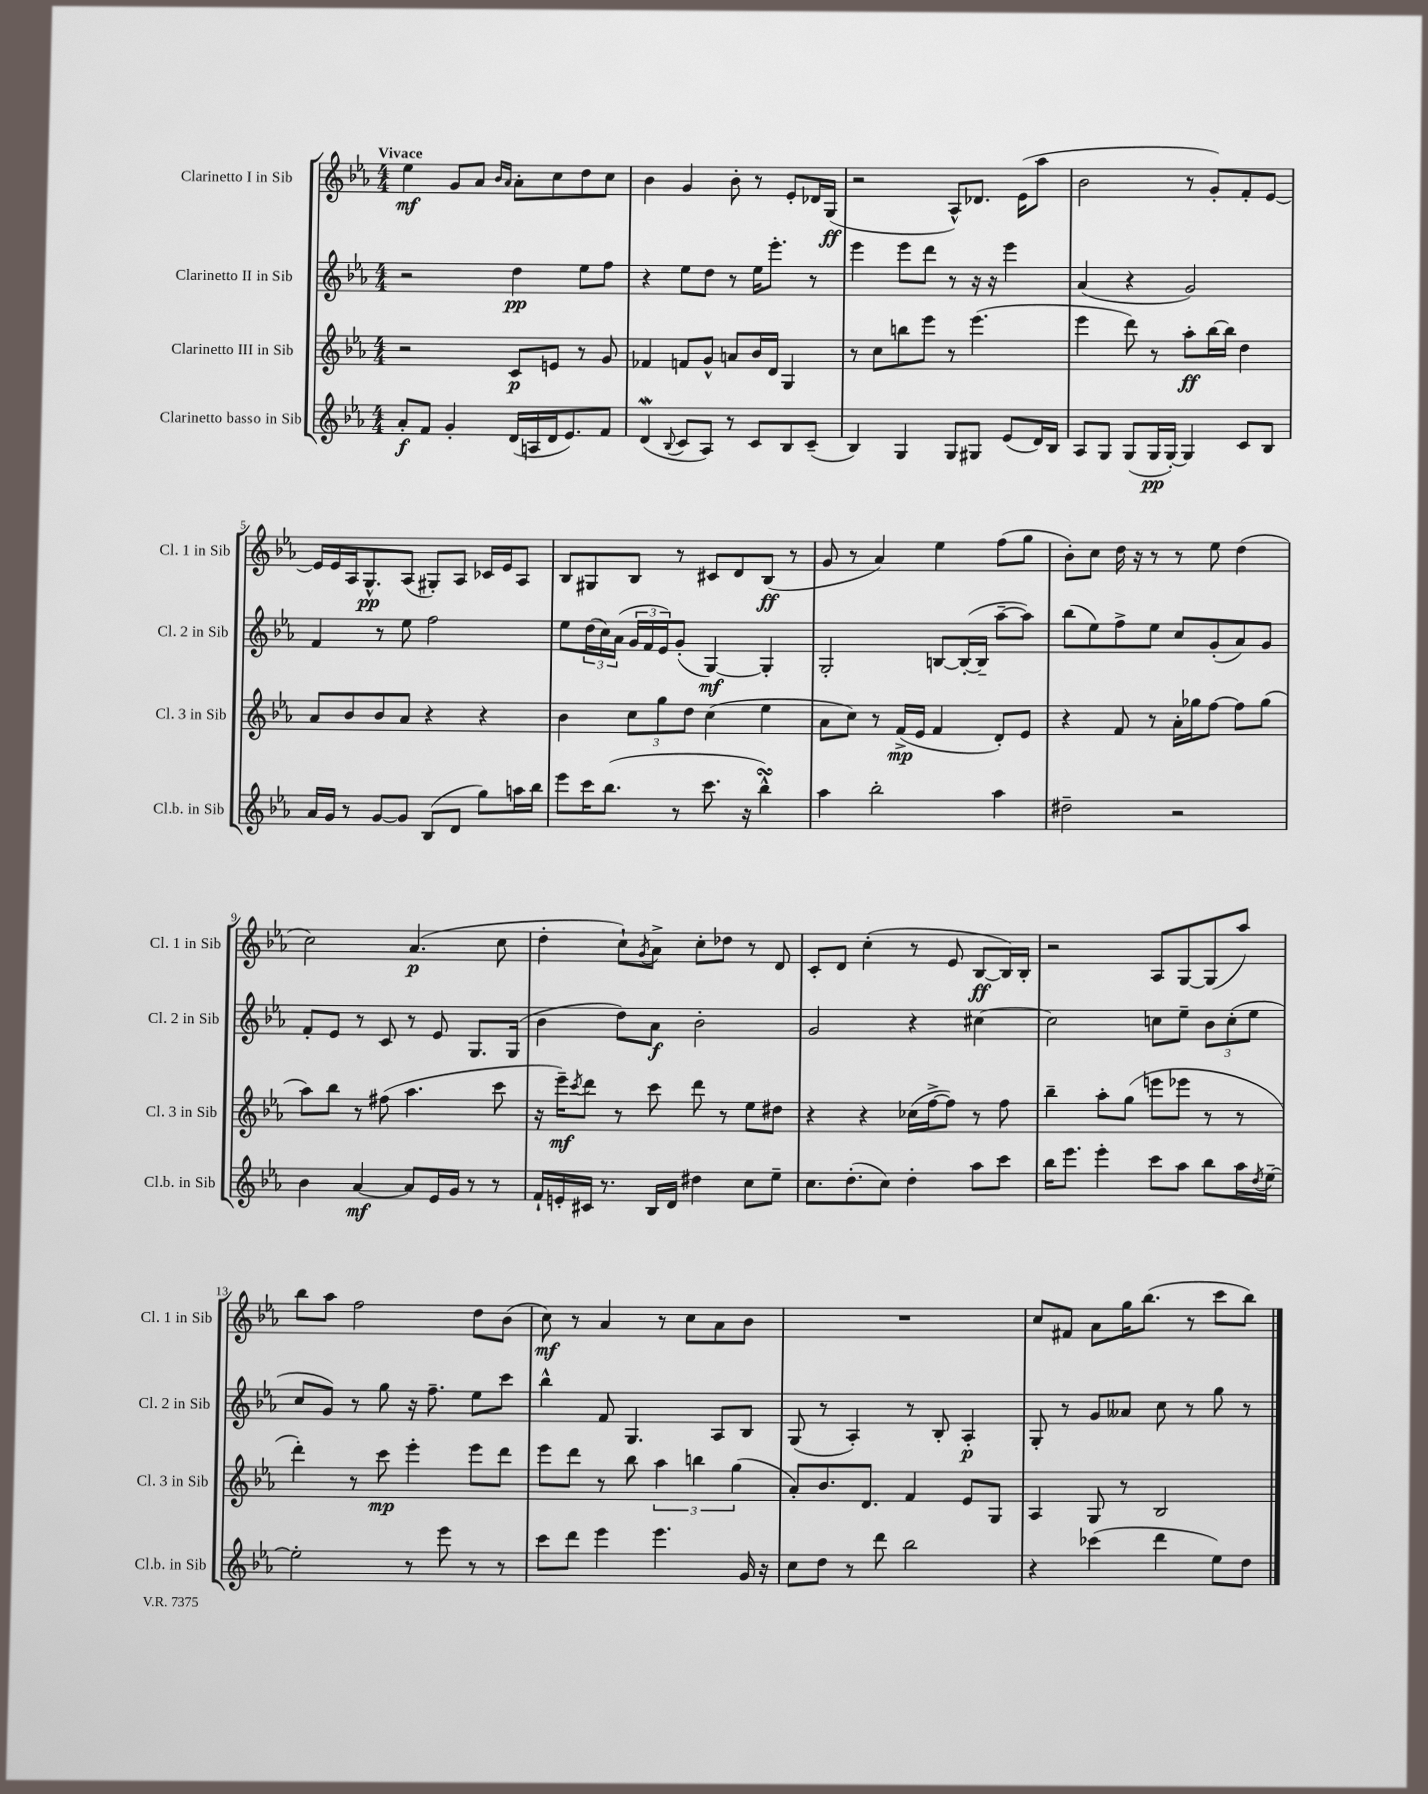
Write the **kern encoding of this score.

**kern	**dynam	**kern	**dynam	**kern	**dynam	**kern	**dynam
*part4	*part4	*part3	*part3	*part2	*part2	*part1	*part1
*staff4	*staff4	*staff3	*staff3	*staff2	*staff2	*staff1	*staff1
*I"Clarinetto basso in Sib	*	*I"Clarinetto III in Sib	*	*I"Clarinetto II in Sib	*	*I"Clarinetto I in Sib	*
*I'Cl.b. in Sib	*	*I'Cl. 3 in Sib	*	*I'Cl. 2 in Sib	*	*I'Cl. 1 in Sib	*
*clefG2	*	*clefG2	*	*clefG2	*	*clefG2	*
*k[b-e-a-]	*	*k[b-e-a-]	*	*k[b-e-a-]	*	*k[b-e-a-]	*
*M4/4	*	*M4/4	*	*M4/4	*	*M4/4	*
=1	=1	=1	=1	=1	=1	=1	=1
!	!	!	!	!	!	!LO:TX:a:B:t=Vivace	!
8a-'/L	f	2r	.	2r	.	4ee-\	mf
8f/J	.	.	.	.	.	.	.
4g'/	.	.	.	.	.	8g/L	.
.	.	.	.	.	.	8a-/J	.
.	.	.	.	.	.	16qqb-/LL	.
.	.	.	.	.	.	16qqa-/JJ	.
(16d/LL	.	8c/L	p	4dd\	pp	8a-'\L	.
16An/	.	.	.	.	.	.	.
16d/J	.	8en/J	.	.	.	8cc\	.
8.e-/)	.	.	.	.	.	.	.
.	.	8r	.	8ee-\L	.	8dd\	.
8f/J	.	8g/	.	8ff\J	.	8cc\J	.
=2	=2	=2	=2	=2	=2	=2	=2
(4dW/	.	4f-X/	.	4r	.	4b-\	.
8qqB-/	.	.	.	.	.	.	.
8c/L	.	8fn/L	.	8ee-\L	.	4g/	.
8A-/J)	.	8g^^/J	.	8dd\J	.	.	.
8r	.	8an/L	.	8r	.	8b-'\	.
8c/L	.	16b-/L	.	16ee-\KL	.	8r	.
.	.	16d/JJ	.	8.eee-'\J	.	.	.
8B-/	.	4G/	.	.	.	8e-'/L	.
(8c~/J	.	.	.	8r	.	16d-X/L	.
.	.	.	.	.	.	(16G/JJ	ff
=3	=3	=3	=3	=3	=3	=3	=3
4B-/)	.	8r	.	4eee-\	.	2r	.
.	.	8cc\L	.	.	.	.	.
4G/	.	8bbn\	.	8eee-\L	.	.	.
.	.	8eee-\J	.	8ddd\J	.	.	.
8G/L	.	8r	.	8r	.	8A-^^/L)	.
8G#X/J	.	(4.eee-\	.	16r	.	8.d-X/J	.
.	.	.	.	16r	.	.	.
(8e-/L	.	.	.	4eee-\	.	.	.
.	.	.	.	.	.	(16e-\KL	.
16d/L)	.	.	.	.	.	8aa-\J	.
16B-/JJ	.	.	.	.	.	.	.
=4	=4	=4	=4	=4	=4	=4	=4
8A-/L	.	4eee-\	.	(4a-/	.	2b-\	.
8G/J	.	.	.	.	.	.	.
(8G/L	.	8ddd\)	.	4r	.	.	.
16G/L	pp	8r	.	.	.	.	.
[16G'/JJ)	.	.	.	.	.	.	.
4G/]	.	8aa-'\L	ff	2g/)	.	8r	.
.	.	[16bb-\L	.	.	.	8g'/L)	.
.	.	16bb-\JJ]	.	.	.	.	.
8c/L	.	4dd\	.	.	.	8f'/	.
8B-/J	.	.	.	.	.	[8e-/J	.
!!LO:LB:g=z
=5	=5	=5	=5	=5	=5	=5	=5
16a-/LL	.	8a-/L	.	4f/	.	16e-/LL]	.
16g/JJ	.	.	.	.	.	16e-/	.
8r	.	8b-/	.	.	.	16A-/J	.
.	.	.	.	.	.	8.G^^/	pp
[8g/L	.	8b-/	.	8r	.	.	.
8g/J]	.	8a-/J	.	8ee-\	.	(8A-/J	.
(8B-/L	.	4r	.	2ff\	.	8G#X'/L)	.
8d/J	.	.	.	.	.	8A-/J	.
8gg\L)	.	4r	.	.	.	16c-X/LL	.
.	.	.	.	.	.	16e-/J	.
16aan\L	.	.	.	.	.	8A-/J	.
16bb-\JJ	.	.	.	.	.	.	.
=6	=6	=6	=6	=6	=6	=6	=6
8eee-\L	.	4b-\	.	8ee-\L	.	8B-/L	.
16ccc\K	.	.	.	(24dd\L	.	8G#X/	.
.	.	.	.	24cc\)	.	.	.
(8.bb-\J	.	.	.	.	.	.	.
.	.	.	.	(24a-\JJ	.	.	.
.	.	12cc\L	.	24g/LL	.	8B-/J	.
.	.	.	.	24f/	.	.	.
.	.	12gg\	.	24e-/J)	.	.	.
8r	.	.	.	(8g'/J	.	8r	.
.	.	12dd\J	.	.	.	.	.
8.ccc\	.	(4cc\	.	[4G/)	mf	8c#X/L	.
.	.	.	.	.	.	8d/	.
16r	.	.	.	.	.	.	.
4bb-sSSS^^\)	.	4ee-\	.	4G'/]	.	(8B-/J	ff
.	.	.	.	.	.	8r	.
=7	=7	=7	=7	=7	=7	=7	=7
4aa-\	.	8a-\L	.	2G'/	.	8g/	.
.	.	8cc\J)	.	.	.	8r	.
2bb-'\	.	8r	.	.	.	4a-/)	.
.	.	(16f^/LL	mp	.	.	.	.
.	.	16e-/JJ	.	.	.	.	.
.	.	4f/	.	[8Bn/L	.	4ee-\	.
.	.	.	.	(16B'/L_	.	.	.
.	.	.	.	16B~/JJ]	.	.	.
4aa-\	.	8d'/L)	.	[8aa-~\L	.	(8ff\L	.
.	.	8e-/J	.	8aa-\J])	.	8gg\J	.
=8	=8	=8	=8	=8	=8	=8	=8
2dd#X~\	.	4r	.	(8bb-\L	.	8b-'\L)	.
.	.	.	.	8ee-\)	.	8cc\J	.
.	.	8f/	.	8ff^\	.	16dd\	.
.	.	.	.	.	.	16r	.
.	.	8r	.	8ee-\J	.	8r	.
2r	.	16a-'\LL	.	8cc/L	.	8r	.
.	.	16gg-X\J	.	.	.	.	.
.	.	[8ff\J	.	(8g'/	.	8ee-\	.
.	.	8ff\L]	.	8a-/)	.	(4dd\	.
.	.	(8gg-\J	.	8g/J	.	.	.
!!LO:LB:g=z
=9	=9	=9	=9	=9	=9	=9	=9
4b-\	.	8aa-\L)	.	8f'/L	.	2cc\)	.
.	.	8bb-\J	.	8e-/J	.	.	.
[4a-/	mf	8r	.	8r	.	.	.
.	.	(8ff#X\	.	8c/	.	.	.
8a-/L]	.	4.aa-\	.	8r	.	(4.a-/	p
16e-/L	.	.	.	8e-/	.	.	.
16g/JJ	.	.	.	.	.	.	.
8r	.	.	.	8.G/L	.	.	.
8r	.	8ccc\	.	.	.	8cc\	.
.	.	.	.	(16G/Jk	.	.	.
=10	=10	=10	=10	=10	=10	=10	=10
16f`/LL	.	16r	.	4b-\	.	4dd'\	.
16en'/	.	16eee-~\KL)	mf	.	.	.	.
.	.	8qccc/	.	.	.	.	.
16c#X/JJ	.	8ddd\J	.	.	.	.	.
8.r	.	.	.	.	.	.	.
.	.	8r	.	8dd\L)	.	8cc`\L)	.
.	.	.	.	.	.	8qg/	.
16B-/LL	.	8ccc\	.	8a-\J	f	8a-^\J	.
16d/JJ	.	.	.	.	.	.	.
4dd#X\	.	8ddd\	.	2b-'\	.	8cc'\L	.
.	.	8r	.	.	.	8dd-X\J	.
8cc\L	.	8ee-\L	.	.	.	8r	.
8ee-~\J	.	8dd#X\J	.	.	.	8d/	.
=11	=11	=11	=11	=11	=11	=11	=11
8.cc\L	.	4r	.	2g/	.	8c'/L	.
.	.	.	.	.	.	8d/J	.
(8.dd'\	.	.	.	.	.	.	.
.	.	4r	.	.	.	(4cc'\	.
8cc\J)	.	.	.	.	.	.	.
4dd'\	.	(16cc-X\LL	.	4r	.	8r	.
.	.	[16ff^\J	.	.	.	.	.
.	.	8ff\J])	.	.	.	8e-/	.
8aa-\L	.	8r	.	[4cc#X\	.	[8B-/L	ff
8ccc\J	.	8ff\	.	.	.	16B-/L])	.
.	.	.	.	.	.	16B-'/JJ	.
=12	=12	=12	=12	=12	=12	=12	=12
16bb-\KL	.	4bb-~\	.	2cc#\]	.	2r	.
8.eee-\J	.	.	.	.	.	.	.
4eee-'\	.	8aa-'\L	.	.	.	.	.
.	.	(8gg\J	.	.	.	.	.
8ccc\L	.	8eeen\L	.	8ccn\L	.	8A-/L	.
8aa-\J	.	8eee-X\J	.	8ee-~\J	.	[8G/	.
8bb-\L	.	8r	.	12b-\L	.	(8G/]	.
.	.	.	.	(12cc'\	.	.	.
16aa-\L	.	8r	.	.	.	8aa-/J)	.
.	.	.	.	12ee-\J	.	.	.
8qdd/	.	.	.	.	.	.	.
[16ee-~\JJ	.	.	.	.	.	.	.
!!LO:LB:g=z
=13	=13	=13	=13	=13	=13	=13	=13
2ee-'\]	.	4ddd'\)	.	8cc/L	.	8bb-\L	.
.	.	.	.	8g/J)	.	8aa-\J	.
.	.	8r	.	8r	.	2ff\	.
.	.	8ccc\	mp	8gg\	.	.	.
8r	.	4eee-'\	.	16r	.	.	.
.	.	.	.	8.ff~\	.	.	.
8eee-\	.	.	.	.	.	.	.
8r	.	8eee-\L	.	8ee-\L	.	8dd\L	.
8r	.	8ddd\J	.	8ccc\J	.	(8b-\J	.
=14	=14	=14	=14	=14	=14	=14	=14
8ccc\L	.	8eee-\L	.	4bb-^^\	.	8cc\)	mf
8ddd\J	.	8ddd\J	.	.	.	8r	.
4eee-\	.	8r	.	8f/	.	4a-/	.
.	.	8bb-\	.	4.G/	.	.	.
4.eee-\	.	6aa-\	.	.	.	8r	.
.	.	.	.	.	.	8cc\L	.
.	.	6bbn\	.	.	.	.	.
.	.	.	.	8A-/L	.	8a-\	.
.	.	(6gg\	.	.	.	.	.
16g/	.	.	.	8B-/J	.	8b-\J	.
16r	.	.	.	.	.	.	.
=15	=15	=15	=15	=15	=15	=15	=15
8cc\L	.	8a-'/L)	.	(8G/	.	1r	.
8dd\J	.	8.b-/	.	8r	.	.	.
8r	.	.	.	4A-'/)	.	.	.
.	.	8.d/J	.	.	.	.	.
8ddd\	.	.	.	.	.	.	.
2bb-\	.	4f/	.	8r	.	.	.
.	.	.	.	8B-'/	.	.	.
.	.	8e-/L	.	4A-'/	p	.	.
.	.	8G/J	.	.	.	.	.
=16	=16	=16	=16	=16	=16	=16	=16
4r	.	4A-/	.	8G'/	.	8cc/L	.
.	.	.	.	8r	.	8f#X/J	.
(4ccc-X\	.	8G/	.	8g/L	.	8a-\L	.
.	.	8r	.	8a--X/J	.	16gg\K	.
.	.	.	.	.	.	(8.bb-\J	.
4ddd\	.	2B-/	.	8cc\	.	.	.
.	.	.	.	8r	.	8r	.
8ee-\L)	.	.	.	8gg\	.	8ccc\L	.
8dd\J	.	.	.	8r	.	8bb-\J)	.
==	==	==	==	==	==	==	==
*-	*-	*-	*-	*-	*-	*-	*-
